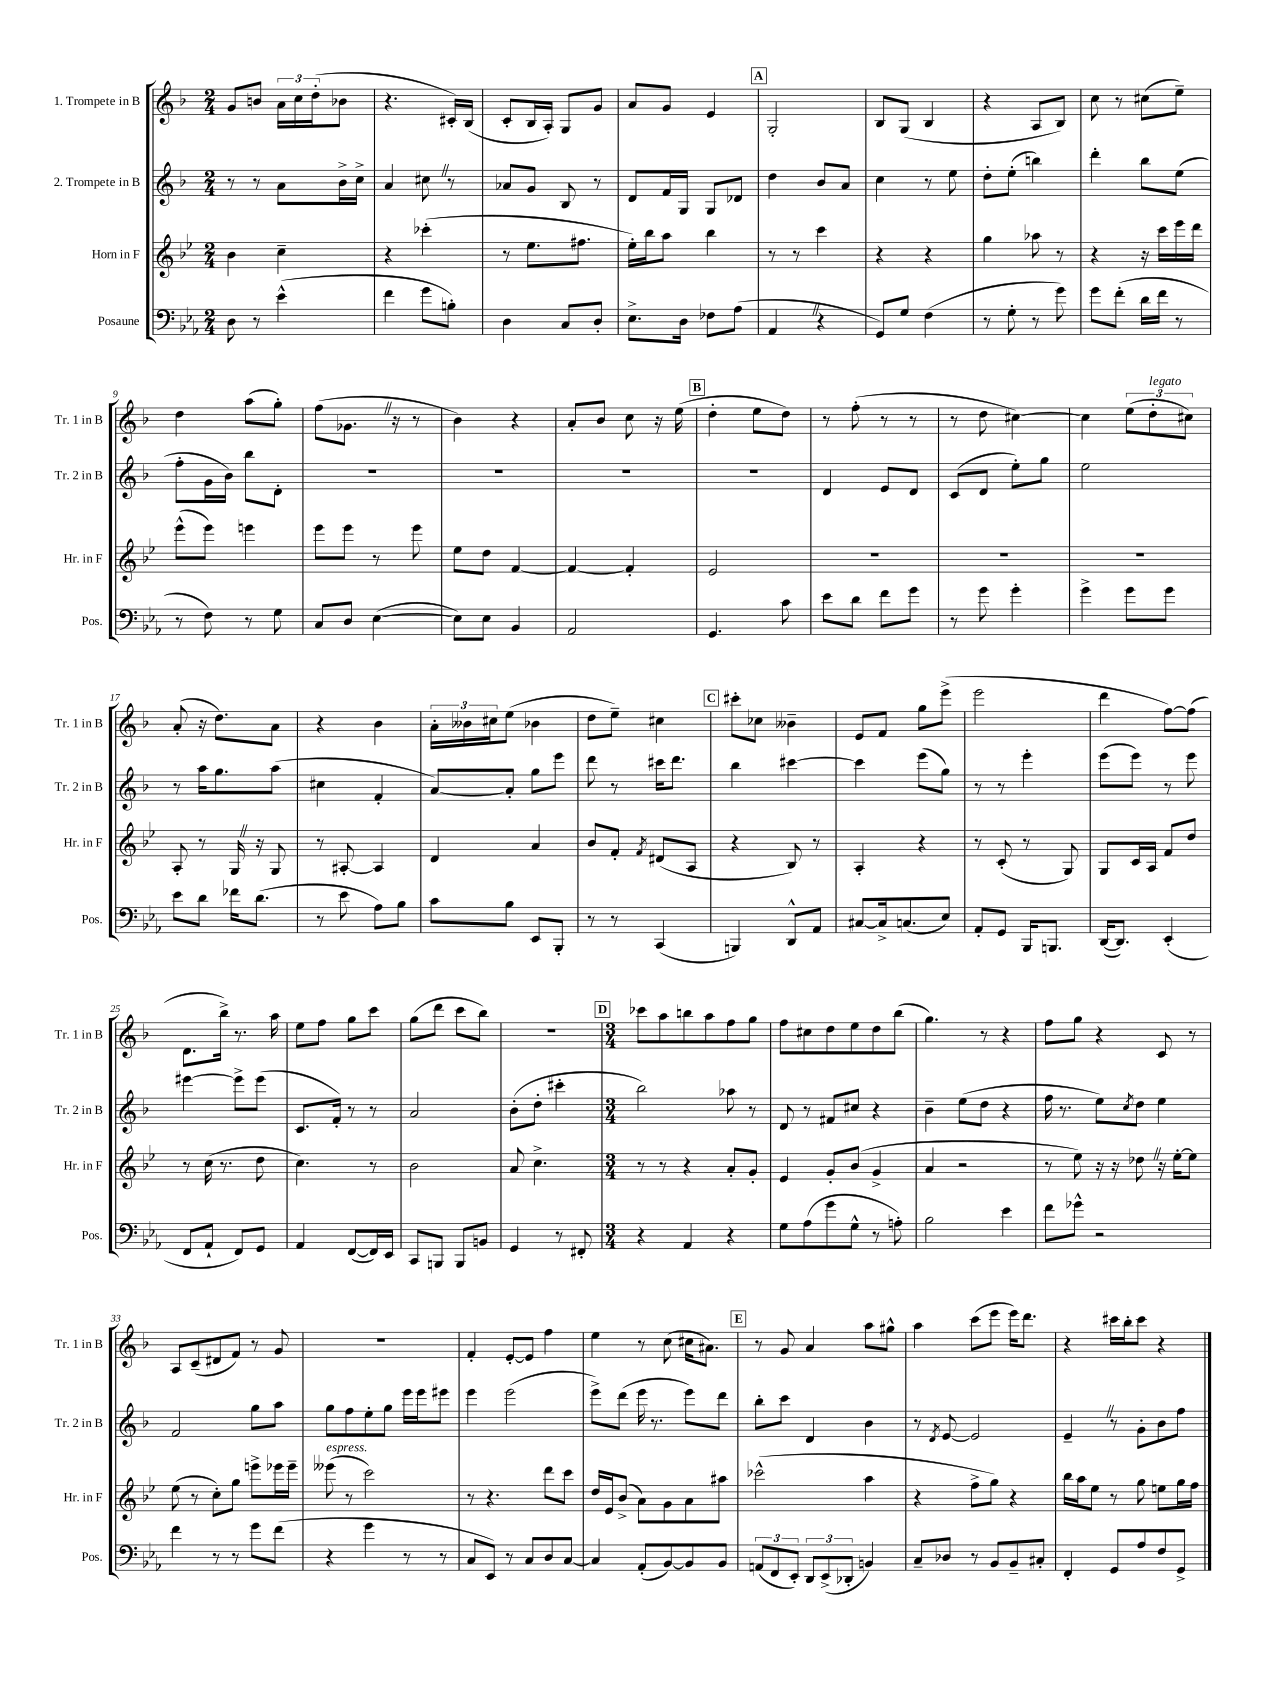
<<
\new StaffGroup <<
\new Staff = "s0" \with { instrumentName = "1. Trompete in B" shortInstrumentName = "Tr. 1 in B" } {
    \clef treble \key f \major \numericTimeSignature \time 2/4
    g'8 b'8 \tuplet 3/2 { a'16 c''16 d''16-.( } bes'8 |
    r4. cis'16-.) bes16( |
    c'8-. bes16 a16-.) g8 g'8 |
    a'8 g'8 e'4 |
    \mark \markup { \box "A" } g2-. |
    bes8 g8( bes4 |
    r4 a8 bes8) |
    c''8 r8 cis''8( e''8--) |
    d''4 a''8( g''8-.) |
    f''8( ges'8. \once \override BreathingSign.text = \markup { \musicglyph "scripts.caesura.straight" } \breathe r16 r8 |
    bes'4) r4 |
    a'8-. bes'8 c''8 r16 e''16( |
    \mark \markup { \box "B" } d''4-. e''8 d''8) |
    r8 f''8-.( r8 r8 |
    r8 d''8 cis''4~) |
    cis''4 \tuplet 3/2 { e''8( d''8-.^\markup { \italic "legato" } cis''8) } |
    a'8-.( r16 d''8.) a'8 |
    r4 bes'4 |
    \tuplet 3/2 { a'16-. beses'16 cis''16 } e''8( bes'4 |
    d''8 e''8--) cis''4 |
    \mark \markup { \box "C" } cis'''8-. ces''8 beses'4-- |
    e'8 f'8 g''8 e'''8->( |
    e'''2 |
    d'''4 f''8~) f''8( |
    d'8. bes''16->) r8. a''16 |
    e''8 f''8 g''8 c'''8 |
    g''8( d'''8 c'''8 bes''8) |
    R2 |
    \mark \markup { \box "D" } \numericTimeSignature \time 3/4 ces'''8 a''8 b''8 a''8 f''8 g''8 |
    f''8 cis''8 d''8 e''8 d''8 bes''8( |
    g''4.) r8 r4 |
    f''8 g''8 r4 c'8 r8 |
    a8 c'8--( dis'8 f'8) r8 g'8 |
    R2. |
    f'4-. e'8~-. e'8 f''4 |
    e''4 r8 c''8( cis''16 ais'8.) |
    \mark \markup { \box "E" } r8 g'8 a'4 a''8 gis''8-^ |
    a''4 c'''8( e'''8 e'''16) d'''8. |
    r4 cis'''16 bes''16-. cis'''8 r4 \bar "|." |
}
\new Staff = "s1" \with { instrumentName = "2. Trompete in B" shortInstrumentName = "Tr. 2 in B" } {
    \clef treble \key f \major \numericTimeSignature \time 2/4
    r8 r8 a'8 bes'16-> c''16-> |
    a'4 cis''8 \once \override BreathingSign.text = \markup { \musicglyph "scripts.caesura.straight" } \breathe r8 |
    aes'8 g'8 bes8 r8 |
    d'8 f'16 g16 g8 des'8 |
    \mark \markup { \box "A" } d''4 bes'8 a'8 |
    c''4 r8 e''8 |
    d''8-. e''8-.( b''4) |
    d'''4-. bes''8 e''8( |
    f''8-. g'16 bes'16) bes''8 d'8-. |
    R2 |
    R2 |
    R2 |
    \mark \markup { \box "B" } R2 |
    d'4 e'8 d'8 |
    c'8( d'8 e''8-.) g''8 |
    e''2 |
    r8 a''16 g''8. a''8( |
    cis''4 f'4-. |
    a'8~) a'8-. g''8 e'''8 |
    d'''8 r8 cis'''16 d'''8. |
    \mark \markup { \box "C" } bes''4 cis'''4~ |
    cis'''4 e'''8( g''8) |
    r8 r8 e'''4-. |
    e'''8( e'''8) r8 e'''8 |
    eis'''4~ eis'''8-> eis'''8( |
    c'8. f'16-.) r8 r8 |
    a'2 |
    bes'8-.( d''8-. cis'''4-. |
    \mark \markup { \box "D" } \numericTimeSignature \time 3/4 bes''2) aes''8 r8 |
    d'8 r8 fis'8 cis''8 r4 |
    bes'4-- e''8( d''8 r4 |
    f''16 r8. e''8) \acciaccatura { c''8 } d''8 e''4 |
    f'2 g''8 a''8 |
    g''8 f''8 e''8-. g''8 e'''16 e'''16 eis'''8 |
    e'''4 e'''2( |
    e'''8->) d'''8( e'''16 r8. e'''8) d'''8 |
    \mark \markup { \box "E" } bes''8-. c'''8 d'4 bes'4 |
    r8 \acciaccatura { d'8 } e'8~ e'2 |
    e'4-- \once \override BreathingSign.text = \markup { \musicglyph "scripts.caesura.straight" } \breathe r8 g'8-. bes'8 f''8 \bar "|." |
}
\new Staff = "s2" \with { instrumentName = "Horn in F" shortInstrumentName = "Hr. in F" } {
    \clef treble \key bes \major \numericTimeSignature \time 2/4
    bes'4 c''4-- |
    r4 ces'''4-.( |
    r8 ees''8. fis''8. |
    ees''16-.) bes''16 a''8 bes''4 |
    \mark \markup { \box "A" } r8 r8 c'''4 |
    r4 r4 |
    g''4 aes''8 r8 |
    r4 r16 c'''16 ees'''16 d'''16 |
    ees'''8-^( ees'''8) e'''4 |
    ees'''8 ees'''8 r8 ees'''8 |
    ees''8 d''8 f'4~ |
    f'4~ f'4-. |
    \mark \markup { \box "B" } ees'2 |
    R2 |
    R2 |
    R2 |
    a8-. r8 g16 \once \override BreathingSign.text = \markup { \musicglyph "scripts.caesura.straight" } \breathe r16 g8 |
    r8 ais8~-. ais4 |
    d'4 a'4 |
    bes'8 f'8-. \acciaccatura { f'8 } dis'8( a8 |
    \mark \markup { \box "C" } r4 bes8) r8 |
    a4-. r4 |
    r8 c'8-.( r8 g8) |
    g8 c'16 a16 f'8 d''8 |
    r8 c''16( r8. d''8 |
    c''4.) r8 |
    bes'2 |
    a'8 c''4.-> |
    \mark \markup { \box "D" } \numericTimeSignature \time 3/4 r8 r8 r4 a'8-. g'8-. |
    ees'4 g'8-. bes'8( g'4-> |
    a'4 r2 |
    r8 ees''8) r16 r16 des''8 \once \override BreathingSign.text = \markup { \musicglyph "scripts.caesura.straight" } \breathe r16 ees''16~-. ees''8 |
    ees''8( r8 c''8-.) g''8 e'''8-> ees'''16 ees'''16-- |
    eeses'''8^\markup { \italic "espress." }( r8 c'''2) |
    r8 r4. d'''8 c'''8 |
    d''16 ees'16 bes'8->( a'8) g'8 a'8 ais''8 |
    \mark \markup { \box "E" } ces'''2-^( a''4 |
    r4 f''8-> g''8) r4 |
    bes''16 a''16 ees''8 r8 g''8 e''8 g''16 f''16 \bar "|." |
}
\new Staff = "s3" \with { instrumentName = "Posaune" shortInstrumentName = "Pos." } {
    \clef bass \key ees \major \numericTimeSignature \time 2/4
    d8 r8 ees'4-^( |
    f'4 g'8 b8-.) |
    d4 c8 d8-. |
    ees8.-> d16 fes8 aes8( |
    \mark \markup { \box "A" } aes,4 \once \override BreathingSign.text = \markup { \musicglyph "scripts.caesura.straight" } \breathe r4 |
    g,8) g8 f4( |
    r8 g8-. r8 g'8) |
    g'8 f'8-.( d'16 f'16 r8 |
    r8 f8) r8 g8 |
    c8 d8 ees4~( |
    ees8) ees8 bes,4 |
    aes,2 |
    \mark \markup { \box "B" } g,4. c'8 |
    ees'8 d'8 f'8 g'8 |
    r8 g'8 g'4-. |
    g'4-> g'8 g'8 |
    ees'8 d'8 fes'16 d'8.( |
    r8 ees'8 aes8) bes8 |
    c'8 bes8 ees,8 bes,,8-. |
    r8 r8 c,4( |
    \mark \markup { \box "C" } b,,4) d,8-^ aes,8 |
    cis8~ cis16-> c8.( ees8) |
    aes,8-. g,8 bes,,16 b,,8. |
    d,16~( d,8.) ees,4-.( |
    f,8 aes,8-! f,8) g,8 |
    aes,4 f,8~( f,16) ees,16 |
    c,8 b,,8 b,,8 b,8 |
    g,4 r8 fis,8-. |
    \mark \markup { \box "D" } \numericTimeSignature \time 3/4 r4 aes,4 r4 |
    g8 aes8( g'8 g8-^ r8 a8-.) |
    bes2 ees'4 |
    f'8 ges'8-^ r2 |
    f'4 r8 r8 g'8 f'8( |
    r4 g'4 r8 r8 |
    c8 ees,8) r8 c8 d8 c8~ |
    c4 aes,8-.( bes,8~) bes,8 bes,8 |
    \mark \markup { \box "E" } \tuplet 3/2 { a,8( f,8 ees,8-.) } \tuplet 3/2 { d,8 ees,8->( des,8-. } b,4) |
    c8-- des8 r8 bes,8 bes,8-- cis8-. |
    f,4-. g,8 aes8 f8 g,8-> \bar "|." |
}
>>
>>
